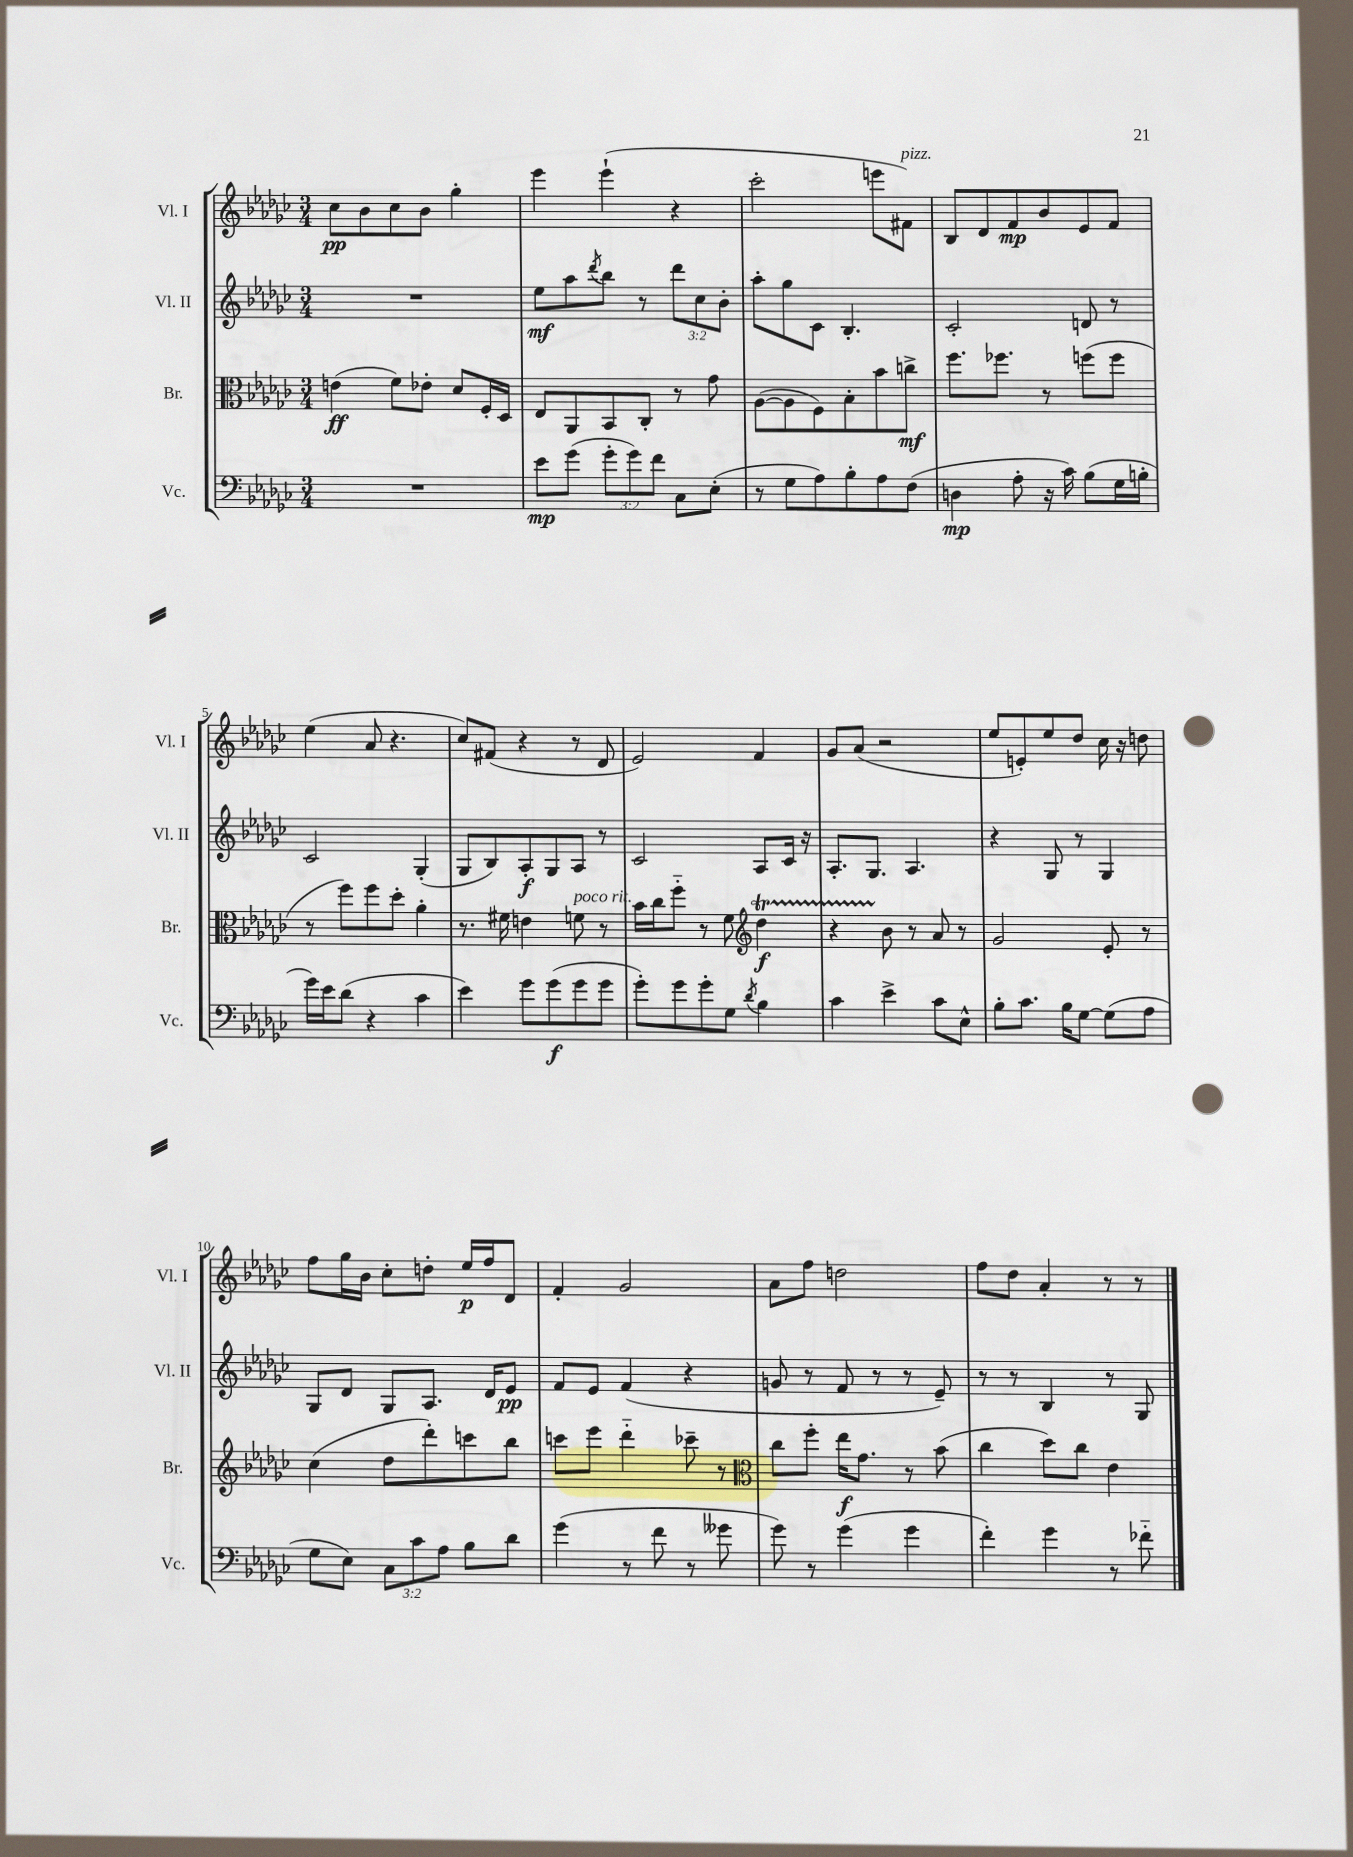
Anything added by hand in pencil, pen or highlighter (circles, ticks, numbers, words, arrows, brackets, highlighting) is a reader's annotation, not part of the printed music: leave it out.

**kern	**dynam	**kern	**dynam	**kern	**dynam	**kern	**dynam
*part4	*part4	*part3	*part3	*part2	*part2	*part1	*part1
*staff4	*staff4	*staff3	*staff3	*staff2	*staff2	*staff1	*staff1
*I"Vc.	*	*I"Br.	*	*I"Vl. II	*	*I"Vl. I	*
*I'Vc.	*	*I'Br.	*	*I'Vl. II	*	*I'Vl. I	*
*clefF4	*	*clefC3	*	*clefG2	*	*clefG2	*
*k[b-e-a-d-g-c-]	*	*k[b-e-a-d-g-c-]	*	*k[b-e-a-d-g-c-]	*	*k[b-e-a-d-g-c-]	*
*M3/4	*	*M3/4	*	*M3/4	*	*M3/4	*
=1	=1	=1	=1	=1	=1	=1	=1
2.r	.	(4en\	ff	2.r	.	8cc-\L	pp
.	.	.	.	.	.	8b-\	.
.	.	8f\L)	.	.	.	8cc-\	.
.	.	8e-X'\J	.	.	.	8b-\J	.
.	.	8d-/L	.	.	.	4gg-'\	.
.	.	16F'/L	.	.	.	.	.
.	.	16D-/JJ	.	.	.	.	.
=2	=2	=2	=2	=2	=2	=2	=2
8e-\L	mp	8E-/L	.	8ee-\L	mf	4eee-\	.
(8g-\J	.	8AA-/	.	8aa-\	.	.	.
.	.	.	.	8qddd-/	.	.	.
12g-'\L	.	8BB-/	.	8bb-\J	.	(4eee-`\	.
12g-\)	.	.	.	.	.	.	.
.	.	8C-'/J	.	8r	.	.	.
12f\J	.	.	.	.	.	.	.
8C-\L	.	8r	.	12ddd-\L	.	4r	.
.	.	.	.	12cc-\	.	.	.
(8E-'\J	.	8g-\	.	.	.	.	.
.	.	.	.	12b-'\J	.	.	.
=3	=3	=3	=3	=3	=3	=3	=3
8r	.	([8A-\L	.	8aa-'\L	.	2ccc-'\	.
8G-\L	.	8A-\]	.	8gg-\	.	.	.
8A-\)	.	8F\)	.	8c-\J	.	.	.
8B-'\	.	8B-'\	.	4.B-'/	.	.	.
8A-\	.	8b-\	.	.	.	8eeen\L	.
!	!	!	!	!	!	!LO:TX:a:i:t=pizz.	!
(8F\J	.	8ccn^\J	mf	.	.	8f#X\J)	.
=4	=4	=4	=4	=4	=4	=4	=4
4Dn\	mp	8.ff\L	.	2c-'/	.	8B-/L	.
.	.	.	.	.	.	8d-/	.
.	.	8.ff-X\J	.	.	.	.	.
8A-'\	.	.	.	.	.	8f/	mp
16r	.	8r	.	.	.	8b-/	.
16c-\)	.	.	.	.	.	.	.
(8B-\L	.	(8ffn\L	.	8dn/	.	8e-/	.
16G-\L	.	8ff\J	.	8r	.	8f/J	.
16Bn'\JJ	.	.	.	.	.	.	.
!!LO:LB:g=z
=5	=5	=5	=5	=5	=5	=5	=5
16g-\LL)	.	8r	.	2c-/	.	(4ee-\	.
16e-\J	.	.	.	.	.	.	.
(8d-\J	.	8ff\L)	.	.	.	.	.
4r	.	8ff\	.	.	.	8a-/	.
.	.	8dd-'\J	.	.	.	4.r	.
4c-\	.	4a-'\	.	(4G-'/	.	.	.
=6	=6	=6	=6	=6	=6	=6	=6
4e-\)	.	8.r	.	8G-/L	.	8cc-/L)	.
.	.	.	.	8B-/)	.	(8f#X/J	.
.	.	16f#X\	.	.	.	.	.
8g-\L	.	4en\	.	8A-'/	f	4r	.
(8g-\	f	.	.	8G-/	.	.	.
!	!	!LO:TX:a:i:t=poco rit.	!	!	!	!	!
8g-\	.	8fn\	.	8A-/J	.	8r	.
8g-\J	.	8r	.	8r	.	8d-/	.
=7	=7	=7	=7	=7	=7	=7	=7
8g-'\L)	.	16b-\LL	.	2c-/	.	2e-/)	.
.	.	16cc-\J	.	.	.	.	.
8g-\	.	8ff\J	.	.	.	.	.
8g-'\	.	8r	.	.	.	.	.
8G-\J	.	8f\	.	.	.	.	.
8qd-/	.	.	.	.	.	.	.
*	*	*clefG2	*	*	*	*	*
4B-\	.	4dd-T\	f	8A-/L	.	4f/	.
.	.	.	.	16c-/Jk	.	.	.
.	.	.	.	16r	.	.	.
=8	=8	=8	=8	=8	=8	=8	=8
4c-\	.	4r	.	8.A-'/L	.	8g-/L	.
.	.	.	.	.	.	(8a-/J	.
.	.	.	.	8.G-/J	.	.	.
4e-^\	.	8b-\	.	.	.	2r	.
.	.	8r	.	4.A-/	.	.	.
8c-\L	.	8a-/	.	.	.	.	.
8E-^^\J	.	8r	.	.	.	.	.
=9	=9	=9	=9	=9	=9	=9	=9
8B-'\L	.	2g-/	.	4r	.	8ee-/L	.
8.c-\J	.	.	.	.	.	8en'/)	.
.	.	.	.	8G-/	.	8ee-/	.
16B-\KL	.	.	.	.	.	.	.
[8G-\J	.	.	.	8r	.	8dd-/J	.
(8G-\L]	.	8e-'/	.	4G-/	.	16cc-\	.
.	.	.	.	.	.	16r	.
8A-\J	.	8r	.	.	.	8ddn\	.
!!LO:LB:g=z
=10	=10	=10	=10	=10	=10	=10	=10
8G-\L	.	(4cc-\	.	8G-/L	.	8ff\L	.
8E-\J)	.	.	.	8d-/J	.	16gg-\L	.
.	.	.	.	.	.	16b-\JJ	.
12C-\L	.	8dd-\L	.	8G-/L	.	8cc-'\L	.
12c-\	.	.	.	.	.	.	.
.	.	8ddd-'\)	.	8.A-/J	.	8ddn'\J	.
12A-\J	.	.	.	.	.	.	.
8B-\L	.	8cccn\	.	.	.	16ee-/LL	p
.	.	.	.	16d-/KL	.	16ff/J	.
8d-\J	.	8bb-\J	.	8e-/J	pp	8d-/J	.
=11	=11	=11	=11	=11	=11	=11	=11
(4g-\	.	8cccn\L	.	8f/L	.	4f'/	.
.	.	8eee-\J	.	8e-/J	.	.	.
8r	.	4ddd-\	.	(4f/	.	2g-/	.
8f\	.	.	.	.	.	.	.
8r	.	8ccc-X~\	.	4r	.	.	.
8g--X\	.	8r	.	.	.	.	.
=12	=12	=12	=12	=12	=12	=12	=12
*	*	*clefC3	*	*	*	*	*
8g-\)	.	8cc-\L	.	8gn/	.	8a-\L	.
8r	.	8ff'\J	.	8r	.	8ff\J	.
(4g-\	.	16ee-\KL	f	8f/	.	2ddn\	.
.	.	8.g-\J	.	.	.	.	.
.	.	.	.	8r	.	.	.
4g-\	.	8r	.	8r	.	.	.
.	.	(8b-\	.	8e-~/)	.	.	.
=13	=13	=13	=13	=13	=13	=13	=13
4f'\)	.	4cc-\	.	8r	.	8ff\L	.
.	.	.	.	8r	.	8dd-\J	.
4g-\	.	8dd-\L)	.	4B-/	.	4a-'/	.
.	.	8cc-\J	.	.	.	.	.
8r	.	4e-\	.	8r	.	8r	.
8f-X\	.	.	.	8G-/	.	8r	.
==	==	==	==	==	==	==	==
*-	*-	*-	*-	*-	*-	*-	*-
